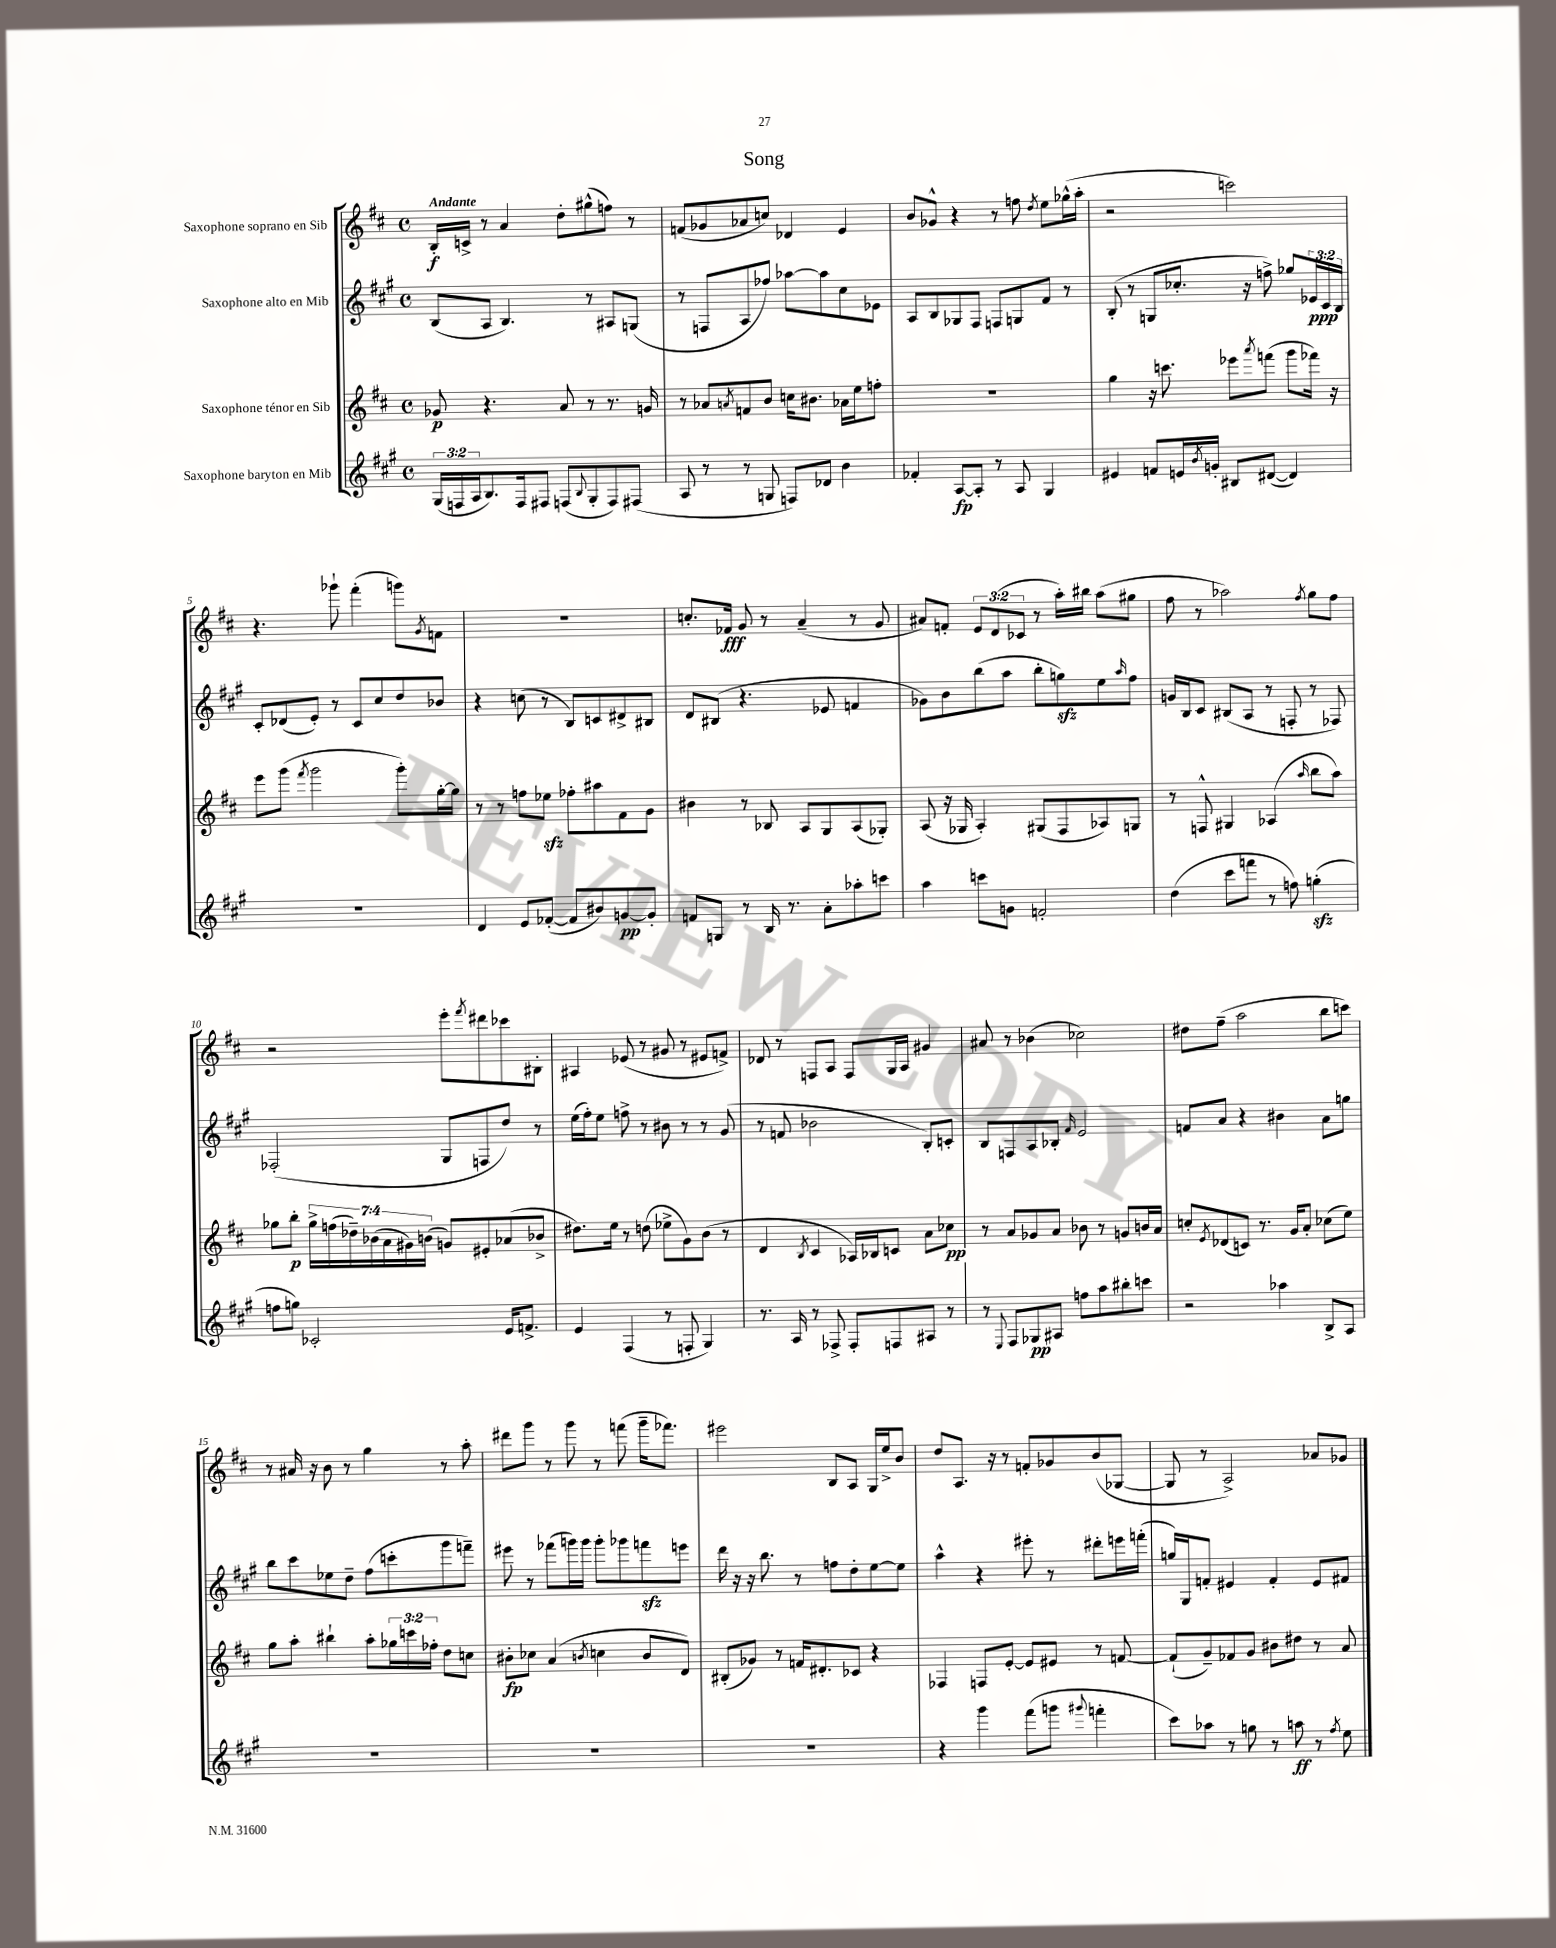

**kern	**dynam	**kern	**dynam	**kern	**dynam	**kern	**dynam
*part4	*part4	*part3	*part3	*part2	*part2	*part1	*part1
*staff4	*staff4	*staff3	*staff3	*staff2	*staff2	*staff1	*staff1
*I"Saxophone baryton en Mib	*	*I"Saxophone ténor en Sib	*	*I"Saxophone alto en Mib	*	*I"Saxophone soprano en Sib	*
*clefG2	*	*clefG2	*	*clefG2	*	*clefG2	*
*k[f#c#g#]	*	*k[f#c#]	*	*k[f#c#g#]	*	*k[f#c#]	*
*M4/4	*	*M4/4	*	*M4/4	*	*M4/4	*
*met(c)	*	*met(c)	*	*met(c)	*	*met(c)	*
=1	=1	=1	=1	=1	=1	=1	=1
!	!	!	!	!	!	!LO:TX:a:B:t=Andante	!
(24G#/LL	.	8g-X/	p	(8B/L	.	16B'/LL	f
24Fn/	.	.	.	.	.	.	.
.	.	.	.	.	.	16cn^/JJ	.
24A/J	.	.	.	.	.	.	.
8.B/)	.	4.r	.	8A/J	.	8r	.
.	.	.	.	4.B/)	.	4a/	.
16F/k	.	.	.	.	.	.	.
8F#X/J	.	.	.	.	.	.	.
(8Fn/L	.	8a/	.	.	.	8dd'\L	.
8qqB/	.	.	.	.	.	.	.
8G#'/	.	8r	.	8r	.	(8gg#X^^\	.
8F/)	.	8.r	.	8A#X/L	.	8ffn\J)	.
(8F#X/J	.	.	.	(8Gn/J	.	8r	.
.	.	16gn/	.	.	.	.	.
=2	=2	=2	=2	=2	=2	=2	=2
8A/	.	8r	.	8r	.	(8fn/L	.
8r	.	8a-X/L	.	8Fn/L	.	8g-X/	.
.	.	8qan/	.	.	.	.	.
8r	.	8fn/	.	8A/	.	8a-X/	.
8Gn/	.	8b/J	.	8ff-X/J)	.	8ccn/J)	.
8Fn/L)	.	16ccn\KL	.	[8aa-X\L	.	4d-X/	.
.	.	8.b#X\J	.	.	.	.	.
8d-X/J	.	.	.	8aa-\]	.	.	.
4b\	.	16a-X\LL	.	8cc#\	.	4e/	.
.	.	16ee\J	.	.	.	.	.
.	.	8ffn'\J	.	8e-X\J	.	.	.
=3	=3	=3	=3	=3	=3	=3	=3
4f-X'/	.	1r	.	8A/L	.	8b/L	.
.	.	.	.	8B/	.	8g-X^^/J	.
[8A/L	fp	.	.	8G-X/	.	4r	.
8A'/J]	.	.	.	8F#/J	.	.	.
8r	.	.	.	8Fn/L	.	8r	.
8A/	.	.	.	8Gn/	.	8ffn\	.
.	.	.	.	.	.	8qdd/	.
4G#/	.	.	.	8f#/J	.	8ee\L	.
.	.	.	.	8r	.	(16gg-X^^\L	.
.	.	.	.	.	.	16aa'\JJ	.
=4	=4	=4	=4	=4	=4	=4	=4
4e#X/	.	4gg\	.	(8B'/	.	2r	.
.	.	.	.	8r	.	.	.
8fn/L	.	16r	.	8Gn/L	.	.	.
.	.	8.cccn\	.	.	.	.	.
16en/L	.	.	.	8.cc-X'/J	.	.	.
8qb/	.	.	.	.	.	.	.
16gn'/JJ	.	.	.	.	.	.	.
8B#X/L	.	8eee-X\L	.	.	.	2cccn\)	.
.	.	.	.	16r	.	.	.
.	.	8qaaa/	.	.	.	.	.
([8d#X/J	.	(8fffn\J	.	8ffn^\)	.	.	.
4d#/])	.	8ggg\L	.	8gg-X/L	.	.	.
.	.	16fff-X\Jk)	.	24e-X/L	ppp	.	.
.	.	.	.	24c#/	.	.	.
.	.	16r	.	.	.	.	.
.	.	.	.	24B/JJ	.	.	.
!!LO:LB:g=z
=5	=5	=5	=5	=5	=5	=5	=5
1r	.	8eee\L	.	8c#'/L	.	4.r	.
.	.	(8ggg\J	.	(8d-X/	.	.	.
.	.	8qfff#/	.	.	.	.	.
.	.	2ggg\	.	8e'/J)	.	.	.
.	.	.	.	8r	.	8ggg-X`\	.
.	.	.	.	8c#/L	.	(4fff#'\	.
.	.	.	.	8cc#/	.	.	.
.	.	8ggg'\L)	.	8dd/	.	8gggn\L)	.
.	.	.	.	.	.	8qg/	.
.	.	[16gg'\L	.	8b-X/J	.	8fn\J	.
.	.	16gg\JJ]	.	.	.	.	.
=6	=6	=6	=6	=6	=6	=6	=6
4d/	.	8r	.	4r	.	1r	.
.	.	8r	.	.	.	.	.
8e/L	.	8ffn\L	.	(8ccn\	.	.	.
([8f-X'/J	.	8ee-Xzz\J	.	8r	.	.	.
8f-/L]	.	8ff-X'\L	.	8B/L)	.	.	.
8b#X/)	.	8aa#X\	.	8cn/	.	.	.
[8gn/	pp	8f#\	.	8d#X^/	.	.	.
8g'/J]	.	8g\J	.	8B#X/J	.	.	.
=7	=7	=7	=7	=7	=7	=7	=7
8fn/L	.	4b#X\	.	8d/L	.	8.ccn'/L	.
8Gn/J	.	.	.	(8B#X/J	.	.	.
.	.	.	.	.	.	16f-X/Jk	fff
8r	.	8r	.	4.r	.	8g/	.
16B/	.	8B-X/	.	.	.	8r	.
8.r	.	.	.	.	.	.	.
.	.	8A/L	.	.	.	(4a~/	.
8a'\L	.	8G/	.	8e-X/	.	.	.
8aa-X'\	.	(8A/	.	4fn/	.	8r	.
8cccn\J	.	8G-X'/J)	.	.	.	8g/	.
=8	=8	=8	=8	=8	=8	=8	=8
4aa\	.	(8A/	.	8g-X\L)	.	8a#X/L)	.
.	.	16r	.	8b\	.	8fn'/J	.
.	.	16G-X/	.	.	.	.	.
8cccn\L	.	4A'/)	.	(8bb\	.	12e/L	.
.	.	.	.	.	.	(12d/	.
8gn\J	.	.	.	8aa\J	.	.	.
.	.	.	.	.	.	12c-X/J	.
2fn'/	.	(8G#X/L	.	8bb'\L	.	8r	.
.	.	8F#/	.	8ggnzz\)	.	16aa'\LL)	.
.	.	.	.	.	.	16bb#X\JJ	.
.	.	8A-X/)	.	8ee\	.	(8aa\L	.
.	.	.	.	16qqaa/	.	.	.
.	.	8Gn/J	.	8ff#\J	.	8gg#X\J	.
=9	=9	=9	=9	=9	=9	=9	=9
(4dd\	.	8r	.	16gn/LL	.	8ff#\	.
.	.	.	.	16B/J	.	.	.
.	.	8Fn^^/	.	8c#/J	.	8r	.
8ccc#\L	.	4G#X/	.	(8B#X/L	.	2aa-X\)	.
8fffn\J	.	.	.	8A/J	.	.	.
8r	.	(4A-X/	.	8r	.	.	.
8ffn\)	.	.	.	8Fn'/	.	.	.
.	.	16qqaa/	.	.	.	8qff#/	.
(4ggnzz'\	.	8bb\L	.	8r	.	8gg\L	.
.	.	8aa\J)	.	8F-X/)	.	8ff#\J	.
!!LO:LB:g=z
=10	=10	=10	=10	=10	=10	=10	=10
8ffn\L	.	8gg-X\L	.	(2F-X'/	.	2r	.
8ggn\J)	.	8bb'\J	p	.	.	.	.
2c-X'/	.	28gg-^\LL	.	.	.	.	.
.	.	(28ffn\	.	.	.	.	.
.	.	28dd-X~\)	.	.	.	.	.
.	.	(28b-X\	.	.	.	.	.
.	.	28a\	.	.	.	.	.
.	.	28g#X\)	.	.	.	.	.
.	.	(28bn\JJ	.	.	.	.	.
.	.	8gn/L)	.	8G#/L	.	8eee'\L	.
.	.	.	.	.	.	8qfff#/	.
.	.	8e#X'/	.	8Fn/	.	8ddd#X\	.
16e/KL	.	(8a-X/	.	8dd/J)	.	8ccc-X\	.
8.fn^/J	.	.	.	.	.	.	.
.	.	8b-X^/J	.	8r	.	8B#X'\J	.
=11	=11	=11	=11	=11	=11	=11	=11
4e/	.	8.dd#X\L)	.	(16ee\LL	.	4A#X/	.
.	.	.	.	16ff#'\J)	.	.	.
.	.	.	.	8ee\J	.	.	.
.	.	16ee\Jk	.	.	.	.	.
(4F#/	.	8r	.	8ffn^\	.	(8e-X/	.
.	.	(8ddn\	.	8r	.	8r	.
8r	.	8ee-X^\L	.	8b#X\	.	8g#X/	.
8Fn'/	.	8g\)	.	8r	.	8r	.
4G#/)	.	(8b\J	.	8r	.	8e#X/L	.
.	.	8r	.	(8g#/	.	8fn^/J)	.
=12	=12	=12	=12	=12	=12	=12	=12
8.r	.	4d/	.	8r	.	8d-X/	.
.	.	.	.	8fn/	.	8r	.
16A/	.	.	.	.	.	.	.
.	.	8qB/	.	.	.	.	.
8r	.	4c#/	.	2b-X\	.	8Fn/L	.
8F-X^/	.	.	.	.	.	8A/J	.
8F-'/L	.	16A-X/LL)	.	.	.	8F/L	.
.	.	16B-X/J	.	.	.	.	.
8Fn/	.	8cn/J	.	.	.	16G/L	.
.	.	.	.	.	.	16A/JJ	.
8A#X/J	.	8a\L	.	8B'/L)	.	4g#X/	.
8r	.	8cc-X\J	pp	8cn'/J	.	.	.
=13	=13	=13	=13	=13	=13	=13	=13
8r	.	8r	.	8B/L	.	8a#X/	.
8qqE/	.	.	.	.	.	.	.
8F#/L	.	8a/L	.	8Fn/	.	8r	.
8G-X/	pp	8g-X/	.	8A/	.	(4b-X\	.
8A#X/J	.	8a/J	.	8B-X'/J	.	.	.
.	.	.	.	16qqf#/	.	.	.
8ffn\L	.	8b-X\	.	2e/	.	2cc-X\)	.
8aa\	.	8r	.	.	.	.	.
8bb#X'\	.	8gn/L	.	.	.	.	.
8cccn\J	.	16bn/L	.	.	.	.	.
.	.	16a/JJ	.	.	.	.	.
=14	=14	=14	=14	=14	=14	=14	=14
2r	.	8ccn'/L	.	8fn/L	.	8dd#X\L	.
.	.	8qe/	.	.	.	.	.
.	.	(8d-X/	.	8a/J	.	(8ff#~\J	.
.	.	8cn/J)	.	4r	.	2aa\	.
.	.	8.r	.	.	.	.	.
4aa-X\	.	.	.	4b#X\	.	.	.
.	.	16g/KL	.	.	.	.	.
.	.	8a'/J	.	.	.	.	.
8B^/L	.	(8cc-X\L	.	8a\L	.	8bb\L	.
8A/J	.	8ee\J)	.	8ggn\J	.	8cccn\J)	.
!!LO:LB:g=z
=15	=15	=15	=15	=15	=15	=15	=15
1r	.	8gg\L	.	8bb\L	.	8r	.
.	.	8aa'\J	.	8ccc#\	.	16a#X/	.
.	.	.	.	.	.	16r	.
.	.	4bb#X`\	.	8ee-X\	.	8b\	.
.	.	.	.	8dd~\J	.	8r	.
.	.	8aa'\L	.	(8ff#\L	.	4gg\	.
.	.	24gg-X\L	.	8cccn'\	.	.	.
.	.	24cccn\	.	.	.	.	.
.	.	24ff-X'\JJ	.	.	.	.	.
.	.	8dd\L	.	8ggg#\	.	8r	.
.	.	8ccn\J	.	8fffn~\J)	.	8aa'\	.
=16	=16	=16	=16	=16	=16	=16	=16
1r	.	8b#X'\L	fp	8eee#X\	.	8ddd#X\L	.
.	.	8cc-X\J	.	8r	.	8ggg\J	.
.	.	(4a/	.	(8fff-X\L	.	8r	.
.	.	.	.	16gggn\L)	.	8ggg\	.
.	.	.	.	16ggg\JJ	.	.	.
.	.	8qbn/	.	.	.	.	.
.	.	4ccn\	.	8ggg'\L	.	8r	.
.	.	.	.	8ggg-X\	.	(8fffn\	.
.	.	8b/L	.	8fffnzz\	.	16ggg~\KL	.
.	.	.	.	.	.	8.fff-X\J)	.
.	.	8d/J)	.	8eeen\J	.	.	.
=17	=17	=17	=17	=17	=17	=17	=17
1r	.	(8B#X'/L	.	16ddd\	.	2eee#X\	.
.	.	.	.	16r	.	.	.
.	.	8g-X/J)	.	16r	.	.	.
.	.	.	.	8.bb\	.	.	.
.	.	8r	.	.	.	.	.
.	.	16fn/KL	.	8r	.	.	.
.	.	8.d#X'/	.	.	.	.	.
.	.	.	.	8ffn\L	.	8B/L	.
.	.	8c-X/J	.	8dd'\	.	8A/J	.
.	.	4r	.	[8ee\	.	16G/LL	.
.	.	.	.	.	.	16ee^/J	.
.	.	.	.	8ee\J]	.	8b/J	.
=18	=18	=18	=18	=18	=18	=18	=18
4r	.	4F-X/	.	4aa^^\	.	8dd/L	.
.	.	.	.	.	.	8.A/J	.
4ggg#\	.	8Fn/L	.	4r	.	.	.
.	.	.	.	.	.	16r	.
.	.	[8e'/J	.	.	.	8r	.
(8fff#\L	.	8e/L]	.	8eee#X'\	.	8fn'/L	.
8gggn\J	.	8e#X/J	.	8r	.	8g-X/	.
8qqggg#X/	.	.	.	.	.	.	.
4fffn'\	.	8r	.	8ddd#X'\L	.	(8b/	.
.	.	[8fn/	.	16eeen\L	.	[8G-X/J	.
.	.	.	.	(16fffn'\JJ	.	.	.
=19	=19	=19	=19	=19	=19	=19	=19
8ccc#\L)	.	(8f`/L]	.	16ggn/LL)	.	8G-/]	.
.	.	.	.	16G#/J	.	.	.
8aa-X\J	.	8g~/)	.	8fn'/J	.	8r	.
8r	.	8f-X/	.	4e#X/	.	2A^/)	.
8ggn\	.	8g/J	.	.	.	.	.
8r	.	8b#X\L	.	4f'/	.	.	.
8aan\	ff	8dd#X\J	.	.	.	.	.
8r	.	8r	.	8e#/L	.	8a-X/L	.
8qff#/	.	.	.	.	.	.	.
8ee\	.	8a/	.	8f#X/J	.	8g-X/J	.
==	==	==	==	==	==	==	==
*-	*-	*-	*-	*-	*-	*-	*-
